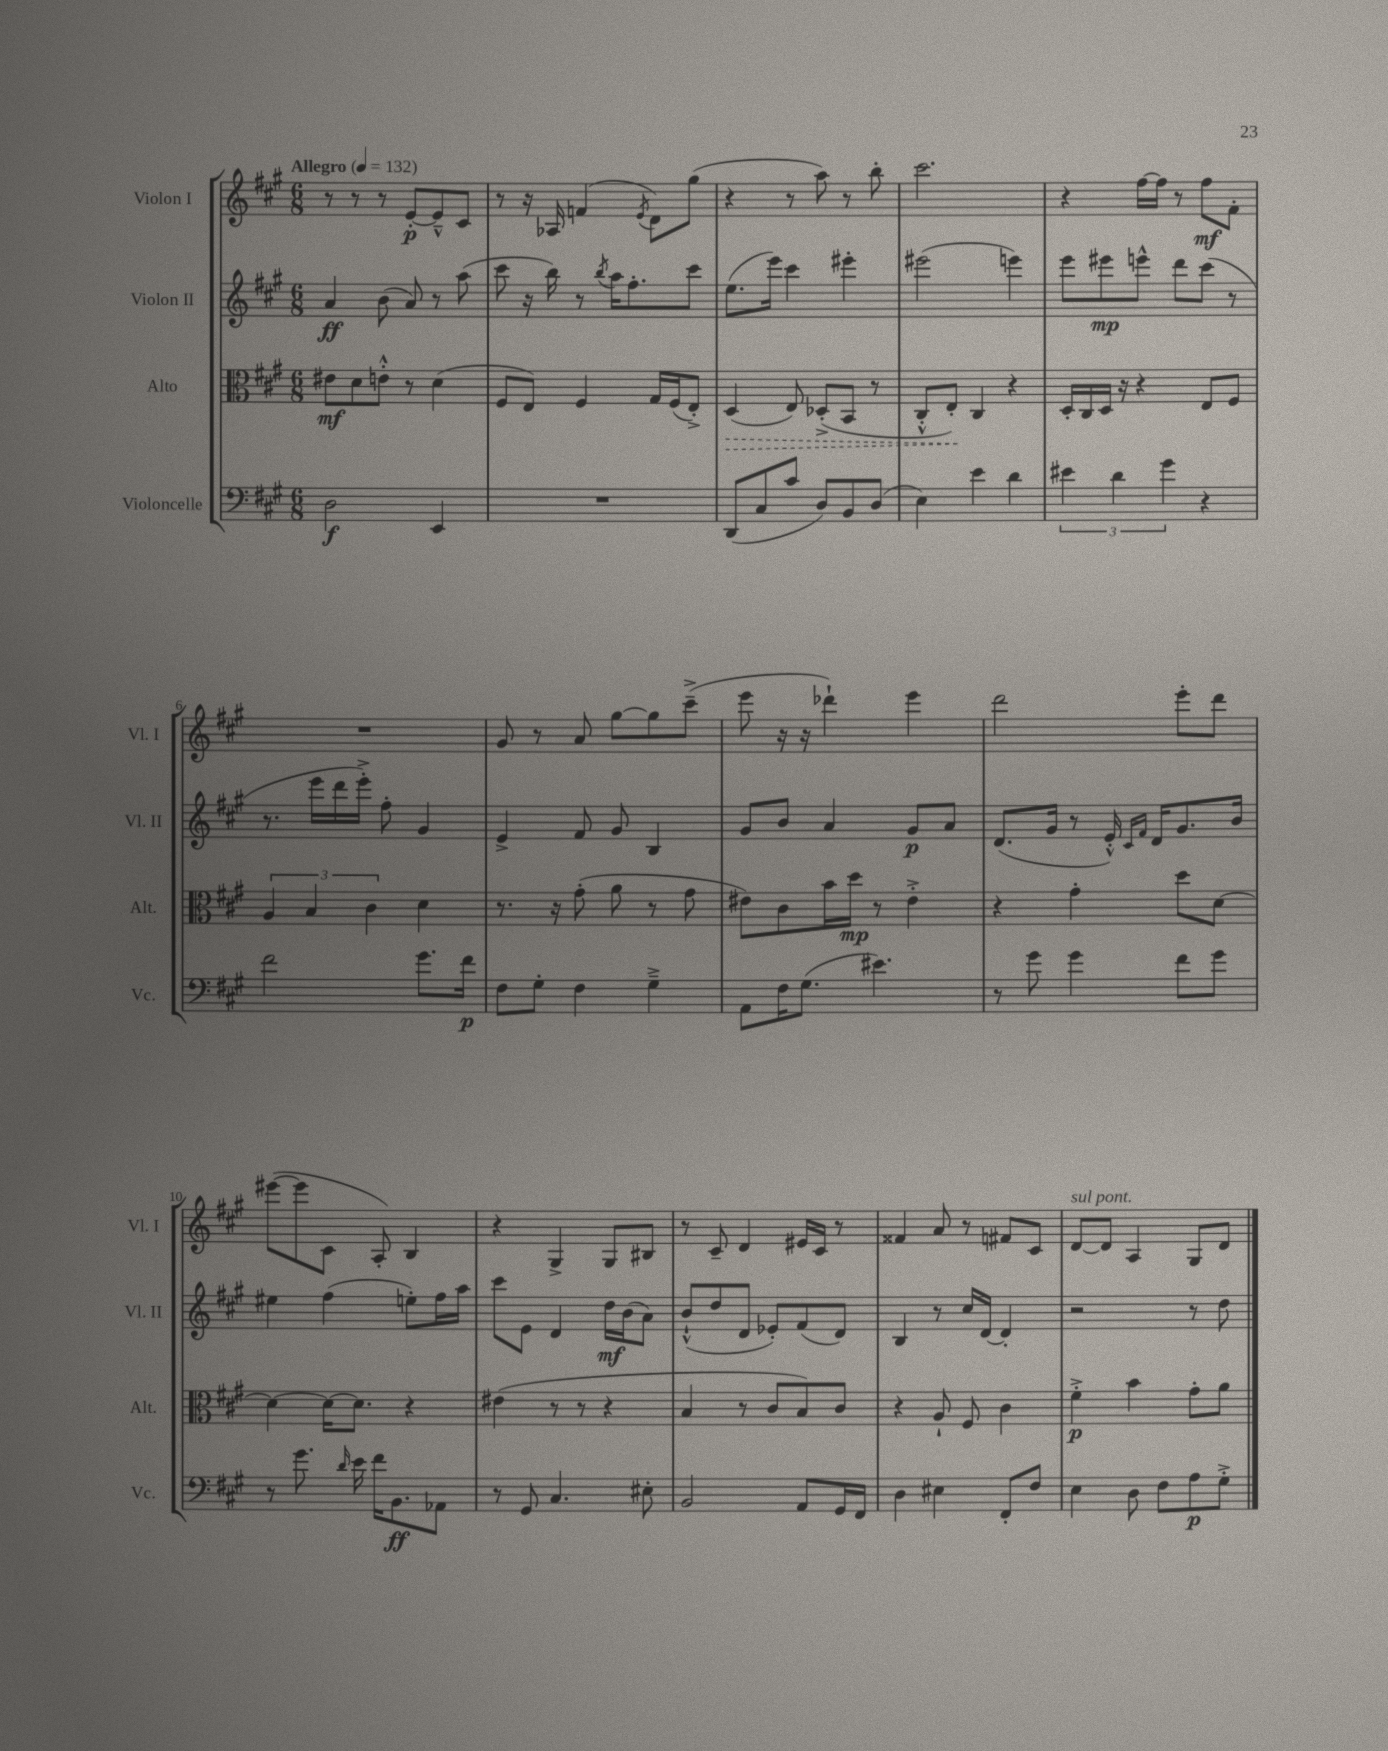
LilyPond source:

<<
\new StaffGroup <<
\new Staff = "s0" \with { instrumentName = "Violon I" shortInstrumentName = "Vl. I" } {
    \clef treble \key a \major \numericTimeSignature \time 6/8 \tempo "Allegro" 4 = 132
    \autoBeamOff r8 r8 r8 e'8[~-.\p e'8---^ cis'8] |
    r8 r16 aes16 f'4( \acciaccatura { e'8 } d'8[) gis''8]( |
    r4 r8 a''8) r8 b''8-. |
    cis'''2. |
    r4 fis''16[~ fis''16] r8 fis''8[\mf fis'8]-. |
    R2. |
    gis'8 r8 a'8 gis''8[~ gis''8 cis'''8]--->( |
    e'''8 r16 r16 des'''4-!) e'''4 |
    d'''2 e'''8[-. d'''8] |
    eis'''8[~( eis'''8 cis'8] a8-.) b4 |
    r4 gis4-> gis8[ bis8] |
    r8 cis'8-- d'4 eis'16[ cis'16] r8 |
    fisis'4 a'8 r8 fis'8[ cis'8] |
    d'8[~^\markup { \italic "sul pont." } d'8] a4 gis8[ d'8] \bar "|." |
}
\new Staff = "s1" \with { instrumentName = "Violon II" shortInstrumentName = "Vl. II" } {
    \clef treble \key a \major \numericTimeSignature \time 6/8
    \autoBeamOff a'4\ff b'8( a'8) r8 a''8( |
    cis'''8 r16 b''16) r8 \acciaccatura { b''8 } a''16[ fis''8.-. cis'''8] |
    e''8.[( e'''16]) cis'''4 eis'''4-. |
    eis'''2( e'''4) |
    e'''8[ eis'''8\mp e'''8]-^ d'''8[ cis'''8]( r8 |
    r8. e'''16[ d'''16 e'''16]-.->) fis''8-. gis'4 |
    e'4-> fis'8 gis'8 b4 |
    gis'8[ b'8] a'4 gis'8[\p a'8] |
    d'8.[( gis'16] r8 e'16-.-^) \grace { cis'16[ fis'16] } d'16[ gis'8. b'16] |
    eis''4 fis''4( e''8[-.) fis''16 a''16] |
    cis'''8[ e'8] d'4 d''16[\mf b'16( a'8]) |
    b'8[-!-^( d''8 d'8] ees'8[-.) fis'8( d'8]) |
    b4 r8 cis''16[ d'16]~ d'4-. |
    r2 r8 d''8 \bar "|." |
}
\new Staff = "s2" \with { instrumentName = "Alto" shortInstrumentName = "Alt." } {
    \clef alto \key a \major \numericTimeSignature \time 6/8
    \autoBeamOff eis'8[\mf d'8 e'8]-.-^ r8 d'4( |
    fis8[ e8]) fis4 gis16[ fis16( e8]-.->) |
    \once \override Hairpin.style = #'dashed-line d4\>( e8) des8[-.->( b,8] r8 |
    cis8[-.-^ e8]-.\!) cis4 r4 |
    d16[-. cis16 d16] r16 r4 e8[ fis8] |
    \tuplet 3/2 { a4 b4 cis'4 } d'4 |
    r8. r16 gis'8-.( a'8 r8 gis'8 |
    eis'8[) cis'8 b'16 d''16]\mp r8 eis'4-.-> |
    r4 gis'4-. d''8[ d'8]~ |
    d'4~ d'16[~ d'8.] r4 |
    eis'4( r8 r8 r4 |
    b4 r8 cis'8[ b8) cis'8] |
    r4 a8-! fis8 cis'4 |
    fis'4-.->\p b'4 gis'8[-. a'8] \bar "|." |
}
\new Staff = "s3" \with { instrumentName = "Violoncelle" shortInstrumentName = "Vc." } {
    \clef bass \key a \major \numericTimeSignature \time 6/8
    \autoBeamOff d2\f e,4 |
    R2. |
    d,8[( cis8 cis'8] d8[) b,8 d8]( |
    e4) e'4 d'4 |
    \tuplet 3/2 { eis'4 d'4 gis'4 } r4 |
    fis'2 gis'8.[ fis'16]\p |
    fis8[ gis8]-. fis4 gis4---> |
    a,8[ fis16 gis8.]( eis'4.) |
    r8 gis'8 gis'4 fis'8[ gis'8] |
    r8 gis'8. \grace { d'16 } e'16 fis'16[ b,8.\ff aes,8] |
    r8 gis,8 cis4. eis8-. |
    b,2 a,8[ gis,16 fis,16] |
    d4 eis4 fis,8[-. fis8] |
    e4 d8 fis8[ a8\p gis8]-.-> \bar "|." |
}
>>
>>
